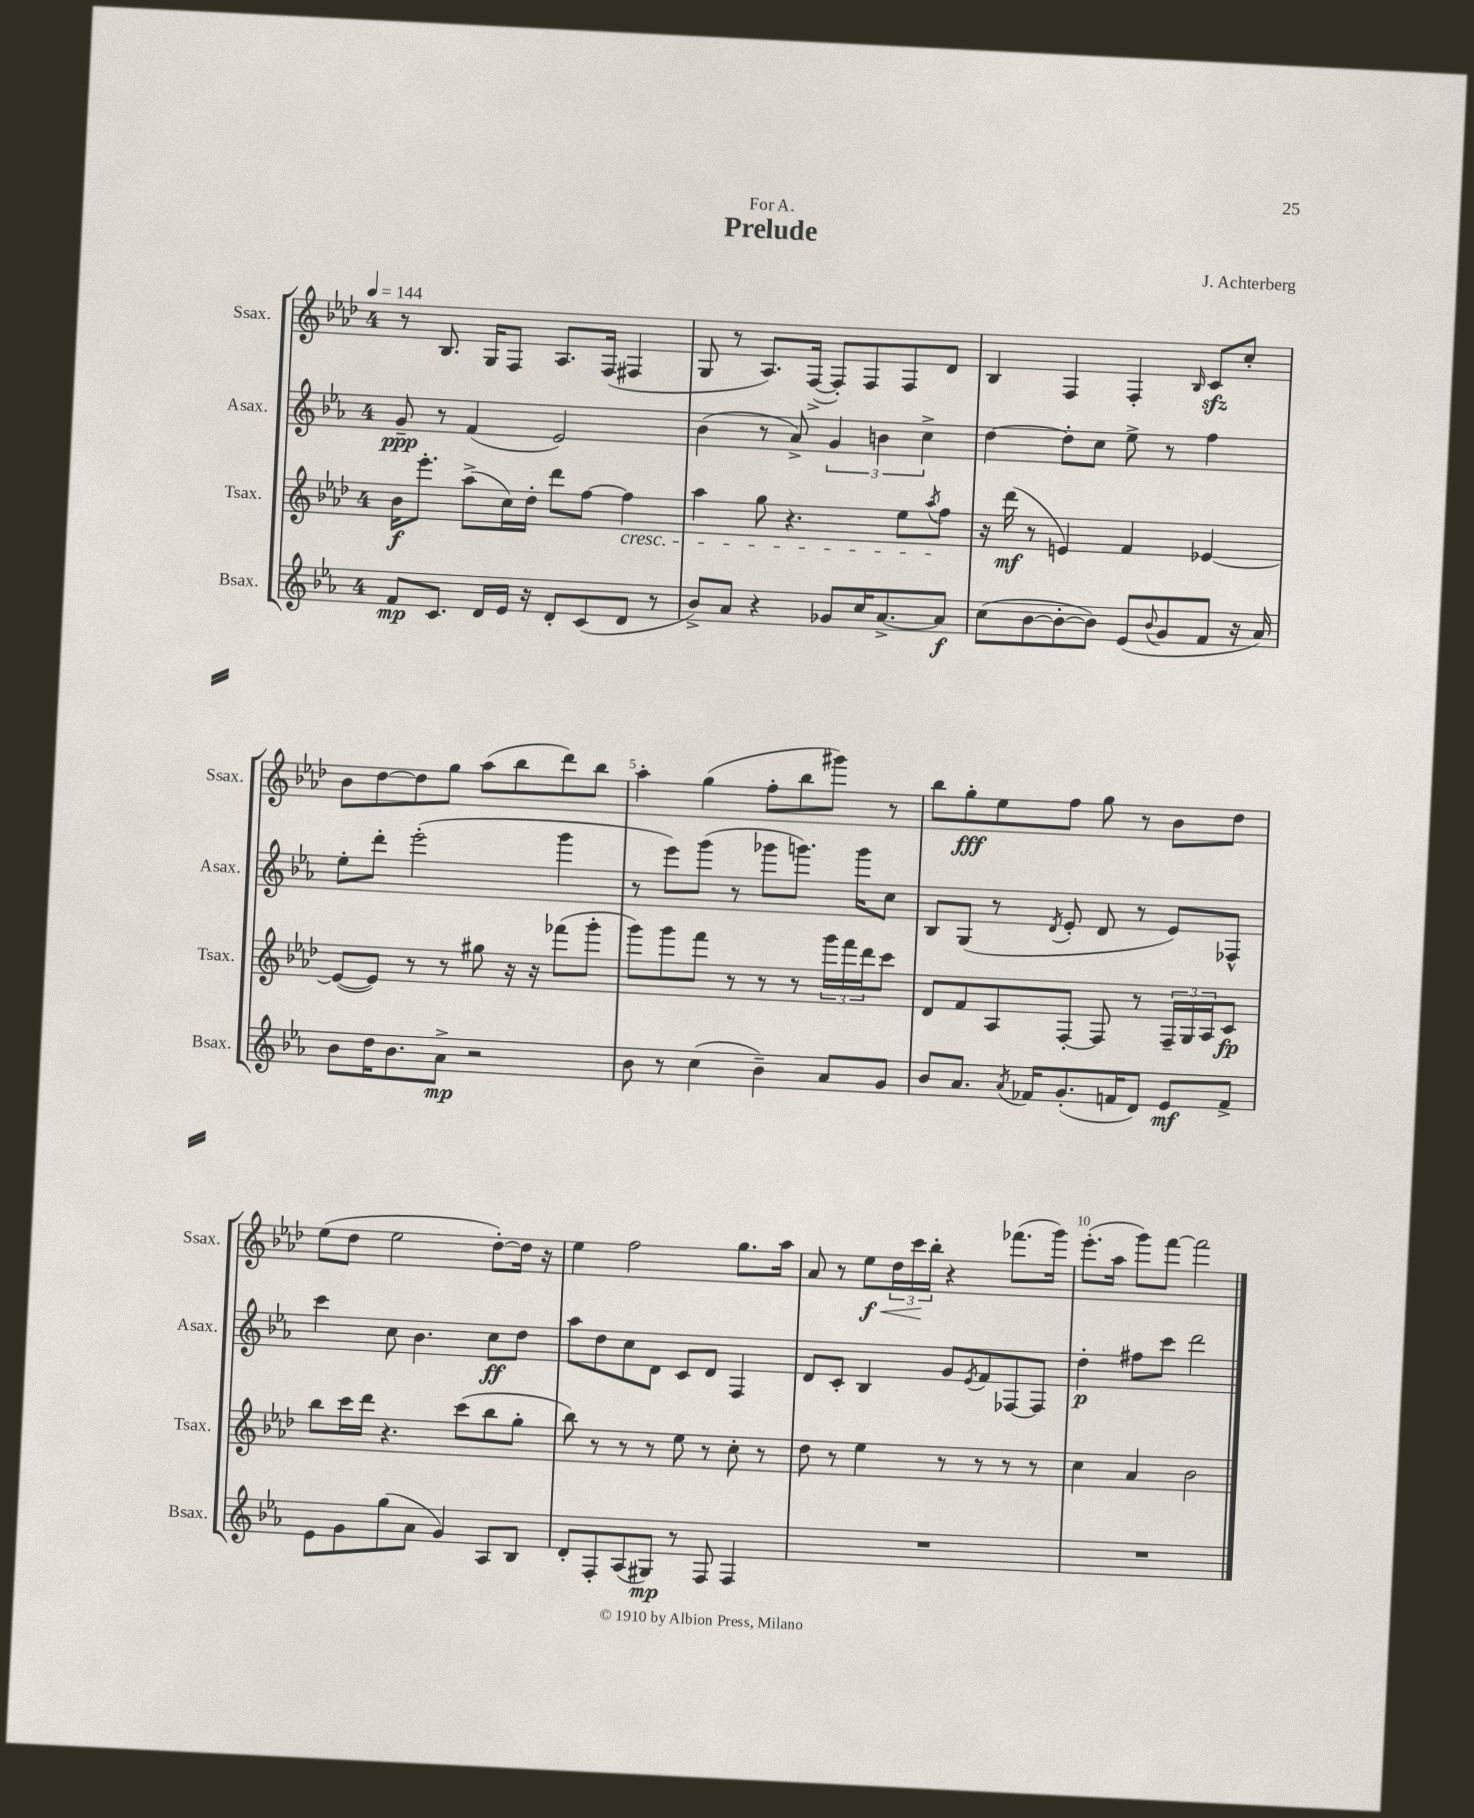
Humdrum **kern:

**kern	**dynam	**kern	**dynam	**kern	**dynam	**kern	**dynam
*part4	*part4	*part3	*part3	*part2	*part2	*part1	*part1
*staff4	*staff4	*staff3	*staff3	*staff2	*staff2	*staff1	*staff1
*I"Bsax.	*	*I"Tsax.	*	*I"Asax.	*	*I"Ssax.	*
*I'Bsax.	*	*I'Tsax.	*	*I'Asax.	*	*I'Ssax.	*
*clefG2	*	*clefG2	*	*clefG2	*	*clefG2	*
*k[b-e-a-]	*	*k[b-e-a-d-]	*	*k[b-e-a-]	*	*k[b-e-a-d-]	*
*M4/4	*	*M4/4	*	*M4/4	*	*M4/4	*
*MM144	*	*MM144	*	*MM144	*	*MM144	*
=1	=1	=1	=1	=1	=1	=1	=1
8f/L	mp	16b-\KL	f	8g~/	ppp	8r	.
.	.	8.eee-'\J	.	.	.	.	.
8.c/J	.	.	.	8r	.	8.B-/	.
.	.	(8aa-^\L	.	(4f/	.	.	.
16d/LL	.	.	.	.	.	16G/KL	.
16e-/JJ	.	16cc\L)	.	.	.	8F/J	.
16r	.	16dd-'\JJ	.	.	.	.	.
8d'/L	.	8ddd-\L	.	2e-/)	.	8.A-/L	.
(8c/	.	[8ff\J	.	.	.	.	.
.	.	.	.	.	.	(16F/Jk	.
!	!	!LO:TX:b:i:t=cresc.	!	!	!	!	!
8d/J	.	4ff\]	.	.	.	4F#X/	.
8r	.	.	.	.	.	.	.
=2	=2	=2	=2	=2	=2	=2	=2
8b-^/L)	.	4aa-\	.	(4b-\	.	8G/	.
8a-/J	.	.	.	.	.	8r	.
4r	.	8gg\	.	8r	.	8.A-/L)	.
.	.	4.r	.	8a-^/)	.	.	.
.	.	.	.	.	.	([16F^/Jk	.
8g-X/L	.	.	.	6g/	.	8F'/L])	.
16cc/K	.	.	.	.	.	8F/	.
.	.	.	.	6bn\	.	.	.
[8.a-^/	.	.	.	.	.	.	.
.	.	8ee-\L	.	.	.	8F/	.
.	.	.	.	6cc^\	.	.	.
.	.	8qaa-/	.	.	.	.	.
8a-/J]	f	8ff\J	.	.	.	8d-/J	.
=3	=3	=3	=3	=3	=3	=3	=3
(8cc\L	.	16r	.	[4dd\	.	4B-/	.
.	.	(16ddd-\	mf	.	.	.	.
[8b-\	.	8r	.	.	.	.	.
8b-'\_	.	4en/)	.	8dd'\L]	.	4F/	.
8b-\J])	.	.	.	8cc\J	.	.	.
(8e-/L	.	4f/	.	8ee-^\	.	4F'/	.
8qqb-/	.	.	.	.	.	.	.
8g/	.	.	.	8r	.	.	.
.	.	.	.	.	.	16qqB-/	.
8f/J	.	[4e-X/	.	4ff\	.	8czz/L	.
16r	.	.	.	.	.	8cc'/J	.
16a-/)	.	.	.	.	.	.	.
!!LO:LB:g=z
=4	=4	=4	=4	=4	=4	=4	=4
8b-\L	.	(8e-/L_	.	8ee-'\L	.	8b-\L	.
16dd\K	.	8e-/J])	.	8ddd'\J	.	[8dd-\	.
8.b-\	.	.	.	.	.	.	.
.	.	8r	.	(2eee-'\	.	8dd-\]	.
8a-^\J	mp	8r	.	.	.	8gg\J	.
2r	.	8gg#X\	.	.	.	(8aa-\L	.
.	.	16r	.	.	.	8bb-\	.
.	.	16r	.	.	.	.	.
.	.	(8fff-X\L	.	4ggg\	.	8ddd-\)	.
.	.	8ggg'\J	.	.	.	8bb-\J	.
=5	=5	=5	=5	=5	=5	=5	=5
8b-\	.	8ggg\L)	.	8r	.	4aa-'\	.
8r	.	8ggg\	.	8eee-\L)	.	.	.
(4cc\	.	8fff\J	.	(8ggg\J	.	(4gg\	.
.	.	8r	.	8r	.	.	.
4b-~\)	.	8r	.	8ggg-X\L	.	8ff'\L	.
.	.	8r	.	8.gggn\J)	.	8bb-\	.
8a-/L	.	24ggg\LL	.	.	.	8ggg#X\J)	.
.	.	24fff\	.	.	.	.	.
.	.	.	.	16ggg\KL	.	.	.
.	.	24ddd-\J	.	.	.	.	.
8g/J	.	8ccc\J	.	8cc\J	.	8r	.
=6	=6	=6	=6	=6	=6	=6	=6
8b-/L	.	8d-/L	.	8B-/L	.	8bb-\L	.
8.a-/J	.	8f/	.	(8G/J	.	8gg'\	fff
.	.	8A-/	.	8r	.	8ee-\	.
8qa-/	.	.	.	.	.	.	.
16f-X/KL	.	.	.	.	.	.	.
.	.	.	.	8qd/	.	.	.
(8.g'/	.	[8F'/J	.	8e-'/	.	8ff\J	.
.	.	8F/]	.	8d/	.	8gg\	.
16fn/K	.	.	.	.	.	.	.
8d/J)	.	8r	.	8r	.	8r	.
8e-/L	mf	24F~/LL	.	8e-/L)	.	8b-\L	.
.	.	24G/	.	.	.	.	.
.	.	24A-/J	.	.	.	.	.
8f^/J	.	8c/J	fp	8F-X^^/J	.	8dd-\J	.
!!LO:LB:g=z
=7	=7	=7	=7	=7	=7	=7	=7
8e-\L	.	8bb-\L	.	4ccc\	.	(8ee-\L	.
8g\	.	16ccc\L	.	.	.	8dd-\J	.
.	.	16ddd-\JJ	.	.	.	.	.
(8gg\	.	4.r	.	8cc\	.	2ee-\	.
8a-\J	.	.	.	4.b-\	.	.	.
4g/)	.	.	.	.	.	.	.
.	.	(8ccc\L	.	.	.	.	.
8A-/L	.	8bb-\	.	8cc\L	ff	[8dd-'\L)	.
8B-/J	.	8gg'\J	.	8dd\J	.	16dd-\Jk]	.
.	.	.	.	.	.	16r	.
=8	=8	=8	=8	=8	=8	=8	=8
8d'/L	.	8bb-\)	.	8aa-\L	.	4ee-\	.
8F'/	.	8r	.	8dd\	.	.	.
(8A-/	.	8r	.	8cc\	.	2ff\	.
8G#X/J)	mp	8r	.	8d\J	.	.	.
8r	.	8ee-\	.	8c/L	.	.	.
8F/	.	8r	.	8d/J	.	.	.
4F/	.	8cc'\	.	4F/	.	8.gg\L	.
.	.	8r	.	.	.	.	.
.	.	.	.	.	.	16aa-\Jk	.
=9	=9	=9	=9	=9	=9	=9	=9
1r	.	8dd-\	.	8d/L	.	8a-/	.
.	.	8r	.	8c'/J	.	8r	.
!	!	!	!	!	!	!	!LO:HP:b
.	.	4ee-\	.	4B-/	.	8ee-\L	< f
.	.	.	.	.	.	24dd-\L	.
.	.	.	.	.	.	24ccc\	.
.	.	.	.	.	.	24bb-'\JJ	[
.	.	8r	.	8g/L	.	4r	.
.	.	.	.	8qe-/	.	.	.
.	.	8r	.	8f/	.	.	.
.	.	8r	.	[8F-X/	.	(8.fff-X\L	.
.	.	8r	.	8F-/J]	.	.	.
.	.	.	.	.	.	16ggg\Jk)	.
=10	=10	=10	=10	=10	=10	=10	=10
1r	.	4cc\	.	4dd'\	p	(8.eee-'\L	.
.	.	.	.	.	.	16aa-\Jk	.
.	.	4a-/	.	8ff#X\L	.	8ggg\L)	.
.	.	.	.	8ccc\J	.	[8fff\J	.
.	.	2b-\	.	2ddd\	.	2fff\]	.
==	==	==	==	==	==	==	==
*-	*-	*-	*-	*-	*-	*-	*-
